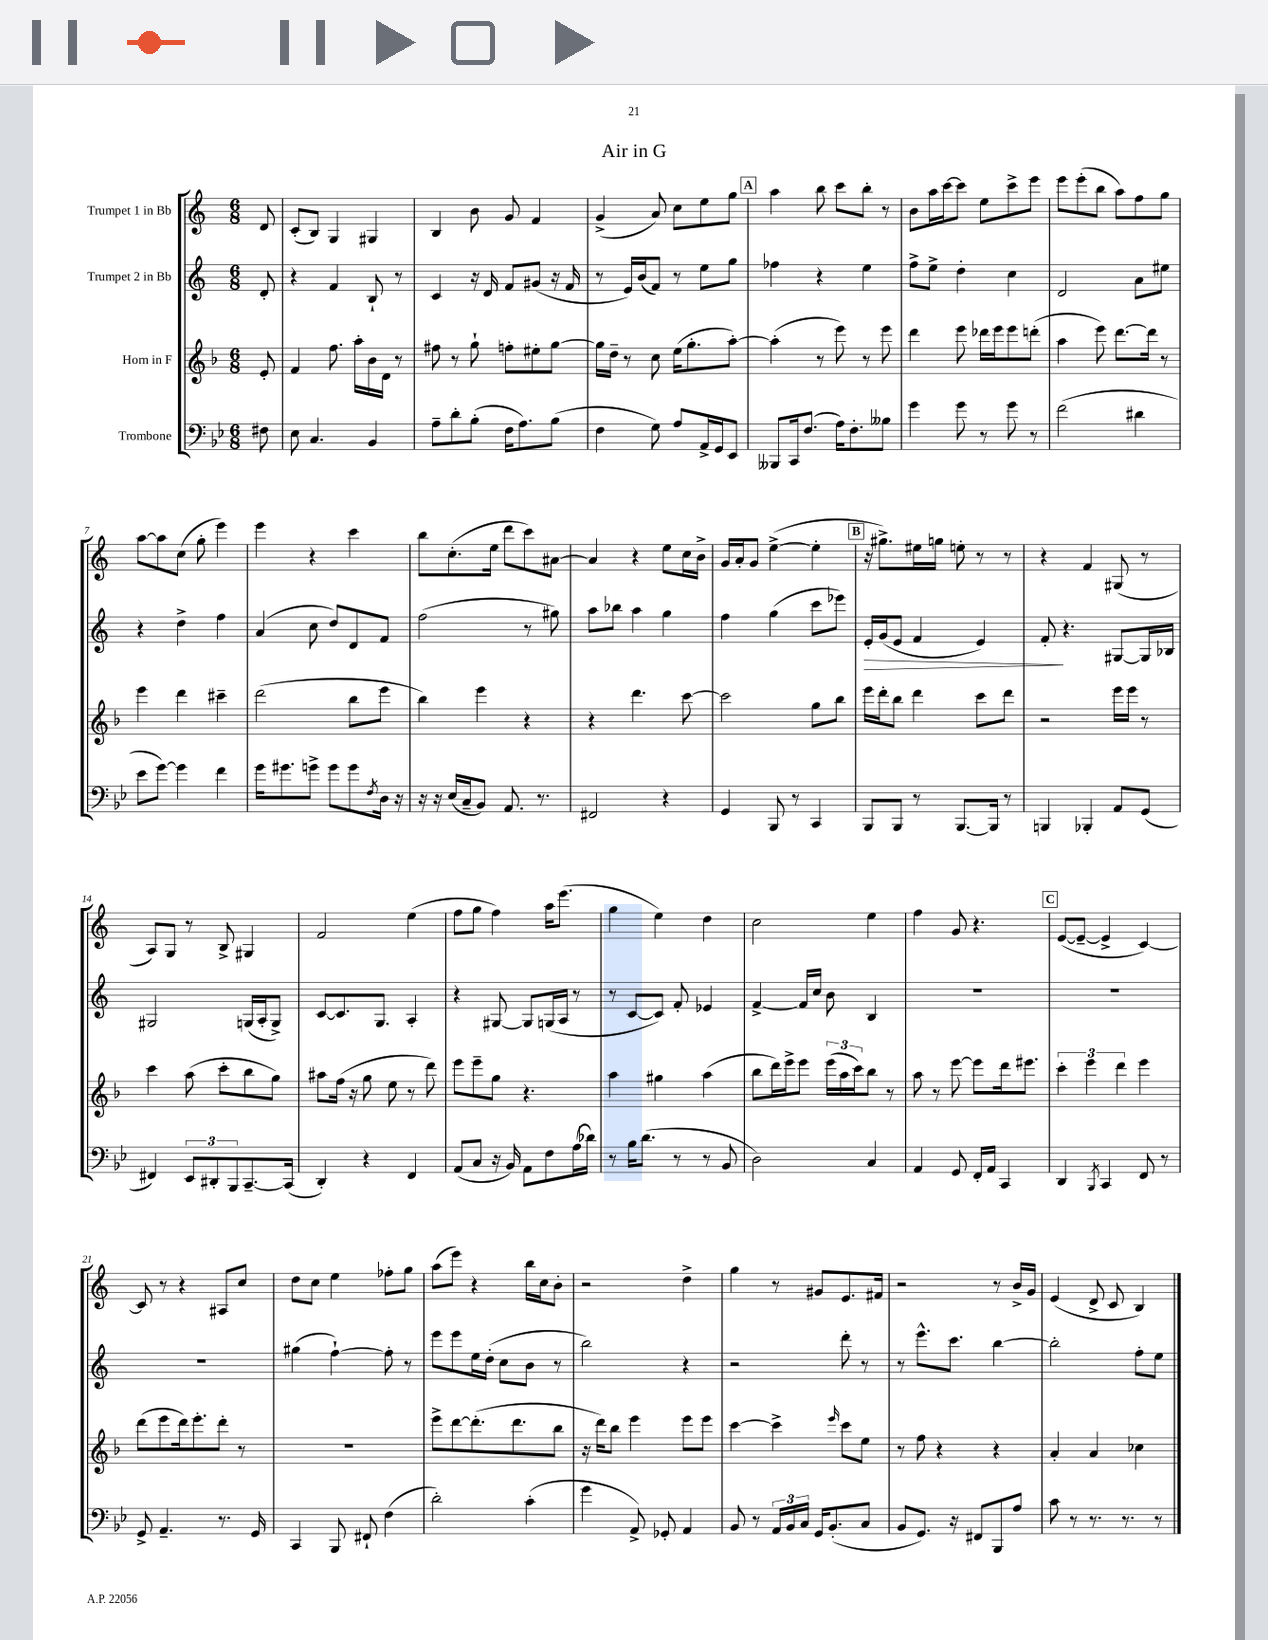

**kern	**kern	**kern	**dynam	**kern
*part4	*part3	*part2	*part2	*part1
*staff4	*staff3	*staff2	*staff2	*staff1
*I"Trombone	*I"Horn in F	*I"Trumpet 2 in Bb	*	*I"Trumpet 1 in Bb
*clefF4	*clefG2	*clefG2	*	*clefG2
*k[b-e-]	*k[b-]	*k[]	*	*k[]
*M6/8	*M6/8	*M6/8	*	*M6/8
=	=	=	=	=
8F#X\	8e'/	8d'/	.	8d/
=1	=1	=1	=1	=1
8E-\	4f/	4r	.	(8c'/L
4.C/	.	.	.	8B/J)
.	8.ff\	4f/	.	4G/
.	16aa'\LL	.	.	.
4BB-/	16b-\	8B`/	.	4G#X/
.	16d\JJ	.	.	.
.	8r	8r	.	.
=2	=2	=2	=2	=2
8A~\L	8ff#X\	4c/	.	4B/
8d'\	8r	.	.	.
(8B-'\J	8gg`\	16r	.	8b\
.	.	16d/	.	.
16F\KL	8ffn'\L	8f/L	.	8g/
8.A\)	.	.	.	.
.	8ee#X'\	(8g#X/J	.	4f/
(8B-\J	[8gg\J	16r	.	.
.	.	16f/	.	.
=3	=3	=3	=3	=3
4F\	16gg\LL]	8r	.	(4g^/
.	16dd~\JJ	.	.	.
.	8r	16e/LL)	.	.
.	.	(16b/J	.	.
8G\)	8cc\	8f/J)	.	8a/)
8A/L	(16ee\KL	8r	.	8cc\L
.	8.gg'\	.	.	.
16AA^/L	.	8ee\L	.	8ee\
16GG/J	.	.	.	.
8EE-/J	[8aa'\J)	8gg\J	.	8gg\J
!!LO:REH:place=s1:t=A
=4	=4	=4	=4	=4
8BBB--X/L	(4aa'\]	4ff-X\	.	4aa\
16CC/k	.	.	.	.
(8.F/J	.	.	.	.
.	8r	4r	.	8bb\
16A\KL)	8eee\)	.	.	8ccc\L
8.F'\	.	.	.	.
.	8r	4ee\	.	8bb'\J
8B--X\J	8eee\	.	.	8r
=5	=5	=5	=5	=5
4g\	4ddd\	8ff^\L	.	8b\L
.	.	8ee^\J	.	16aa\L
.	.	.	.	[16ccc\J
8g\	8eee\	4dd'\	.	8ccc\J]
8r	16ddd-X\LL	.	.	8ee\L
.	16eee\J	.	.	.
8g\	8eee\	4cc\	.	8ccc^\
8r	(8dddn'\J	.	.	8eee\J
=6	=6	=6	=6	=6
(2f\	4aa\	2d/	.	8eee\L
.	.	.	.	(8eee'\
.	8eee\)	.	.	8bb\J
.	[8.ddd\L	.	.	8aa\L)
4d#X\	.	8a\L	.	8ff\
.	16ddd\Jk]	.	.	.
.	8r	8ee#X\J	.	8gg\J
!!LO:LB:g=z
=7	=7	=7	=7	=7
8e-\L	4eee\	4r	.	[8aa\L
[8g\J)	.	.	.	8aa\]
4g\]	4ddd\	4dd^\	.	(8cc\J
.	.	.	.	8gg'\
4f\	4ccc#X~\	4ff\	.	4eee\)
=8	=8	=8	=8	=8
16g\KL	(2ddd\	(4a/	.	4eee\
8.g#X\	.	.	.	.
8gn^\J	.	8cc\	.	4r
8g\L	.	8dd/L)	.	.
8g\	8bb-\L	8d/	.	4ccc\
8qF/	.	.	.	.
16D\Jk	8eee\J	8f/J	.	.
16r	.	.	.	.
=9	=9	=9	=9	=9
16r	4bb-\)	(2ff\	.	8bb\L
16r	.	.	.	.
(16E-/LL	.	.	.	(8.cc'\
16C~/J	.	.	.	.
8BB-/J)	4eee\	.	.	.
.	.	.	.	16ee\Jk
8.AA/	.	.	.	8ddd\L
.	4r	8r	.	8ccc\)
8.r	.	.	.	.
.	.	8gg#X\)	.	[8a#X\J
=10	=10	=10	=10	=10
2FF#X/	4r	8aa\L	.	4a#/]
.	.	8bb-X\J	.	.
.	4.ddd\	4aa\	.	4r
4r	.	4gg\	.	8ee\L
.	[8ccc\	.	.	16cc\L
.	.	.	.	16b^\JJ
=11	=11	=11	=11	=11
4GG/	2ccc\]	4ff\	.	16g/LL
.	.	.	.	16a'/J
.	.	.	.	8g/J
8BBB-/	.	(4gg\	.	([4ee^\
8r	.	.	.	.
4CC/	8gg\L	8ccc\L	.	4ee'\]
.	8bb-\J	8eee-X\J)	.	.
!!LO:REH:place=s1:t=B
=12	=12	=12	=12	=12
!	!	!	!LO:HP:b	!
8BBB-/L	16eee\LL	16e'/LL	>	16r
.	16ddd'\J	(16g/J	.	8.gg#X^\L)
8BBB-/J	8bb-\J	8e/J	.	.
8r	4ddd\	4f/	.	16ee#X\L
.	.	.	.	16ggn\JJ
[8.BBB-/L	.	.	.	8een'\
.	8ccc\L	4e/)	.	8r
16BBB-/Jk]	.	.	.	.
8r	8ddd\J	.	.	8r
=13	=13	=13	=13	=13
4BBBn/	2r	8f'/	.	4r
.	.	4.r	]	.
4BBB-X'/	.	.	.	4f/
8AA/L	16eee\LL	[8G#X/L	.	(8G#X/
.	16eee\JJ	.	.	.
(8GG/J	8r	16G#/L]	.	8r
.	.	16B-X/JJ	.	.
!!LO:LB:g=z
=14	=14	=14	=14	=14
4FF#X/)	4ccc\	2G#X/	.	8A/L)
.	.	.	.	8G/J
12EE-/L	(8aa\	.	.	8r
12DD#X'/	.	.	.	.
.	8ccc'\L	.	.	8B^/
12BBB-/	.	.	.	.
[8.CC~/	8bb-\	(16Gn/LL	.	4G#X/
.	.	16A'/J	.	.
.	8gg\J)	8G^/J)	.	.
(16CC/Jk]	.	.	.	.
=15	=15	=15	=15	=15
4DD'/)	8aa#X\L	[8c/L	.	2f/
.	(16ff\Jk	8.c/]	.	.
.	16r	.	.	.
4r	8gg\	.	.	.
.	.	8.G/J	.	.
.	8ee\	.	.	.
4FF/	8r	4A'/	.	(4ee\
.	8ddd\)	.	.	.
=16	=16	=16	=16	=16
(8AA/L	8eee\L	4r	.	8ff\L
8C/J	8eee~\	.	.	8gg\J
16r	8gg\J	[8G#X/	.	4ff\)
16BB-/)	.	.	.	.
8AA\L	4.r	8G#/L]	.	.
8F\	.	(16Gn/L	.	16aa\KL
.	.	16A/JJ	.	(8.eee\J
(16A\L	.	8r	.	.
16d-X\JJ)	.	.	.	.
=17	=17	=17	=17	=17
8r	4aa\	8r	.	4gg\
16B-\KL	.	[8c/L	.	.
(8.d\J	.	.	.	.
.	4gg#X\	8c/J])	.	4ee\)
8r	.	8f'/	.	.
8r	(4aa\	4e-X/	.	4dd\
8BB-/	.	.	.	.
=18	=18	=18	=18	=18
2D\)	8bb-\L	[4f^/	.	2cc\
.	16ddd\L)	.	.	.
.	16eee^\J	.	.	.
.	8eee\J	16f/LL]	.	.
.	.	16cc/JJ	.	.
.	(24eee\LL	8b\	.	.
.	24aa\	.	.	.
.	24ccc\J)	.	.	.
4C/	8bb-\J	4B/	.	4ee\
.	8r	.	.	.
=19	=19	=19	=19	=19
4AA/	8aa\	2.r	.	4ff\
.	8r	.	.	.
8GG/	[8eee\	.	.	8g/
16FF'/LL	8eee\L]	.	.	4.r
16AA/JJ	.	.	.	.
4CC/	16ddd\k	.	.	.
.	8.eee#X\J	.	.	.
!!LO:REH:place=s1:t=C
=20	=20	=20	=20	=20
4DD/	6ccc'\	2.r	.	([8e/L
.	.	.	.	8e~/J_
.	6eee\	.	.	.
8qBBB-/	.	.	.	.
4CC/	.	.	.	4e^/]
.	6ddd\	.	.	.
8FF/	4eee\	.	.	[4c/)
8r	.	.	.	.
!!LO:LB:g=z
=21	=21	=21	=21	=21
8GG^/	(8ddd\L	2.r	.	8c/]
4.AA~/	8eee\	.	.	8r
.	16ddd\k)	.	.	4r
.	8.eee'\	.	.	.
8.r	8ddd'\J	.	.	8A#X/L
.	8r	.	.	8cc/J
16GG/	.	.	.	.
=22	=22	=22	=22	=22
4CC/	2.r	(4gg#X\	.	8dd\L
.	.	.	.	8cc\J
8BBB-/	.	[4ff`\)	.	4ee\
8FF#X`/	.	.	.	.
(4F\	.	8ff'\]	.	8ff-X'\L
.	.	8r	.	8gg\J
=23	=23	=23	=23	=23
2d'\)	8eee^\L	8eee\L	.	(8aa\L
.	[8ddd\	8eee\	.	8eee\J)
.	(8.ddd'\]	16ee\L	.	4r
.	.	(16dd'\JJ	.	.
.	.	8cc\L	.	.
.	8.ddd\	.	.	.
(4c'\	.	8b\J	.	16bb\LL
.	.	.	.	16cc\J
.	8bb-\J	8r	.	8b'\J
=24	=24	=24	=24	=24
4g\	16r	2bb\)	.	2r
.	16ddd\KL)	.	.	.
.	8bb-\J	.	.	.
8AA^/)	4eee\	.	.	.
8GG-X'/	.	.	.	.
4AA/	8eee\L	4r	.	4dd^\
.	8eee\J	.	.	.
=25	=25	=25	=25	=25
8BB-/	[4ccc\	2r	.	4gg\
8r	.	.	.	.
24AA/LL	4ccc^\]	.	.	8r
24BB-/	.	.	.	.
24C/JJ	.	.	.	.
16GG/KL	.	.	.	8g#X/L
(8.BB-'/	.	.	.	.
.	16qqeee/	.	.	.
.	8ccc\L	8ddd'\	.	8.e/
8C/J	8ee\J	8r	.	.
.	.	.	.	16f#X/Jk
=26	=26	=26	=26	=26
8BB-/L	8r	8r	.	2r
8.GG/J)	8ff\	8.eee^^\L	.	.
.	4r	.	.	.
16r	.	8.ccc\J	.	.
8FF#X/L	.	.	.	.
8BBB-/	4r	[4bb\	.	8r
8A/J	.	.	.	16b^/LL
.	.	.	.	16g/JJ
=27	=27	=27	=27	=27
8c\	4a'/	2bb'\]	.	(4e/
8r	.	.	.	.
8.r	4a/	.	.	8d^/
.	.	.	.	8c/
8.r	.	.	.	.
.	4cc-X\	8ff'\L	.	4B/)
8r	.	8ee\J	.	.
==	==	==	==	==
*-	*-	*-	*-	*-
